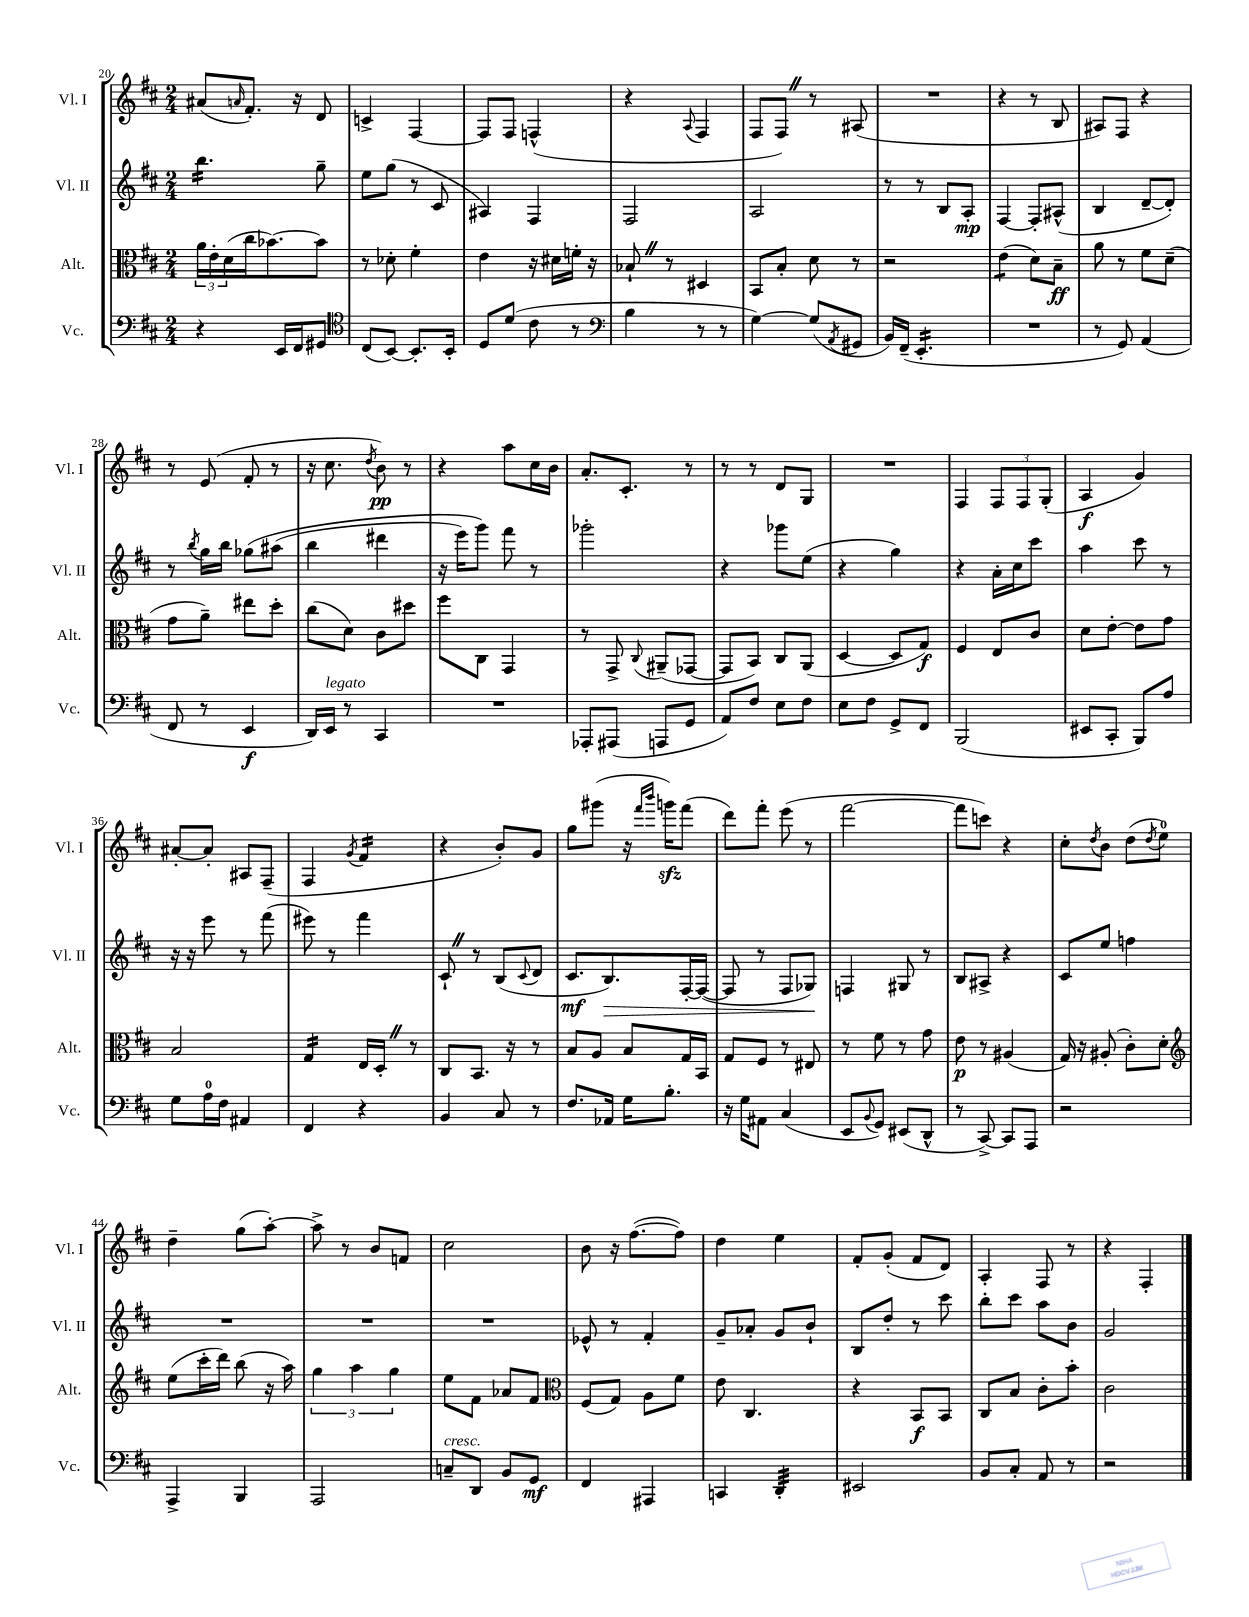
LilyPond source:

<<
\new StaffGroup <<
\new Staff = "s0" \with { instrumentName = "Vl. I" shortInstrumentName = "Vl. I" } {
    \clef treble \key d \major \numericTimeSignature \time 2/4
    ais'8( \grace { a'16 } fis'8.-.) r16 d'8 |
    c'4-> fis4~ |
    fis8 fis8 f4-^( |
    r4 \appoggiatura { a8 } fis4 |
    fis8 fis8) \once \override BreathingSign.text = \markup { \musicglyph "scripts.caesura.straight" } \breathe r8 ais8( |
    R2 |
    r4 r8 b8 |
    ais8) fis8 r4 |
    r8 e'8( fis'8-. r8 |
    r16 cis''8. \acciaccatura { d''8 } b'8\pp) r8 |
    r4 a''8 cis''16 b'16 |
    a'8.-. cis'8.-. r8 |
    r8 r8 d'8 g8 |
    R2 |
    fis4 \tuplet 3/2 { fis8 fis8 g8-.( } |
    a4\f g'4) |
    ais'8~-. ais'8-. ais8 fis8--( |
    fis4 \acciaccatura { g'8 } fis'4:16 |
    r4 b'8-.) g'8 |
    g''8 gis'''8( r16 \grace { fis'''16 b'''16 } g'''16\sfz) fis'''8( |
    d'''8) fis'''8-. e'''8( r8 |
    fis'''2~ |
    fis'''8 c'''8) r4 |
    cis''8-. \acciaccatura { d''8 } b'8 d''8( \acciaccatura { d''8 } e''8-0) |
    d''4-- g''8( a''8~-.) |
    a''8-> r8 b'8 f'8 |
    cis''2 |
    b'8 r16 fis''8.~( fis''8) |
    d''4 e''4 |
    fis'8-. g'8-.( fis'8 d'8) |
    a4-. fis8 r8 |
    r4 fis4-. \bar "|." |
}
\new Staff = "s1" \with { instrumentName = "Vl. II" shortInstrumentName = "Vl. II" } {
    \clef treble \key d \major \numericTimeSignature \time 2/4
    b''4.:16 g''8-- |
    e''8 g''8( r8 cis'8 |
    ais4) fis4 |
    fis2 |
    a2 |
    r8 r8 b8 a8-.\mp |
    fis4~ fis8-. ais8-^( |
    b4 d'8~-- d'8-.) |
    r8 \acciaccatura { b''8 } g''16 b''16 ges''8\( ais''8( |
    b''4 dis'''4 |
    r16 e'''16) g'''8\) fis'''8 r8 |
    ges'''2-. |
    r4 ges'''8 e''8( |
    r4 g''4) |
    r4 a'16-. cis''16 cis'''8 |
    a''4 cis'''8 r8 |
    r16 r16 e'''8 r8 fis'''8( |
    eis'''8) r8 fis'''4 |
    cis'8-! \once \override BreathingSign.text = \markup { \musicglyph "scripts.caesura.straight" } \breathe r8 b8( \appoggiatura { cis'8 } d'8 |
    cis'8.\mf b8.\>) fis16~-. fis16~( |
    fis8 r8 fis8 ges8\!) |
    f4 gis8 r8 |
    b8 ais8-> r4 |
    cis'8 e''8 f''4 |
    R2 |
    R2 |
    R2 |
    ees'8-^ r8 fis'4-. |
    g'8-- aes'8-. g'8 b'8-! |
    b8 d''8-. r8 cis'''8 |
    b''8-. cis'''8 a''8 b'8 |
    g'2 \bar "|." |
}
\new Staff = "s2" \with { instrumentName = "Alt." shortInstrumentName = "Alt." } {
    \clef alto \key d \major \numericTimeSignature \time 2/4
    \tuplet 3/2 { a'16 e'16-. d'16( } cis''16 bes'8.~) bes'8 |
    r8 des'8-. fis'4-. |
    e'4 r16 dis'16 f'16-. r16 |
    bes8-! \once \override BreathingSign.text = \markup { \musicglyph "scripts.caesura.straight" } \breathe r8 dis4 |
    b,8 b8-. d'8 r8 |
    r2 |
    e'4:8( d'8) b8--\ff |
    a'8 r8 fis'8 d'8--( |
    g'8 a'8--) eis''8 d''8-. |
    cis''8( d'8) cis'8 dis''8 |
    fis''8 cis8 g,4 |
    r8 g,8-> \appoggiatura { cis8 } ais,8--( ges,8~ |
    ges,8 b,8) cis8 a,8( |
    d4~ d8 g8\f) |
    fis4 e8 cis'8 |
    d'8 e'8~-. e'8 g'8 |
    b2 |
    g4:16 e16 d16-. \once \override BreathingSign.text = \markup { \musicglyph "scripts.caesura.straight" } \breathe r8 |
    cis8 b,8. r16 r8 |
    b8 a8 b8 g16 b,16 |
    g8 fis8 r8 eis8 |
    r8 fis'8 r8 g'8 |
    e'8\p r8 ais4( |
    g16) r16 ais8-.( cis'8-.) d'8-. |
    \clef treble e''8( cis'''16-. d'''16) b''8( r16 a''16) |
    \tuplet 3/2 { g''4 a''4 g''4 } |
    e''8 fis'8 aes'8 fis'8 |
    \clef alto fis8( g8) a8 fis'8 |
    e'8 cis4. |
    r4 b,8\f b,8 |
    cis8 b8 cis'8-. b'8-. |
    cis'2 \bar "|." |
}
\new Staff = "s3" \with { instrumentName = "Vc." shortInstrumentName = "Vc." } {
    \clef bass \key d \major \numericTimeSignature \time 2/4
    r4 e,16 fis,16 gis,8 |
    \clef tenor cis8( b,8~) b,8.-. b,16-. |
    d8 d'8( cis'8 r8 |
    \clef bass b4 r8 r8 |
    g4~) g8( \acciaccatura { a,8 } gis,8 |
    b,16) fis,16--( e,4.:16-. |
    R2 |
    r8 g,8) a,4( |
    fis,8 r8 e,4\f |
    d,16) e,16^\markup { \italic "legato" } r8 cis,4 |
    R2 |
    aes,,8-. ais,,8( a,,8 g,8 |
    a,8) fis8 e8 fis8 |
    e8 fis8 g,8-> fis,8 |
    b,,2( |
    eis,8 cis,8-. b,,8) a8 |
    g8 a16-0 fis16 ais,4 |
    fis,4 r4 |
    b,4 cis8 r8 |
    fis8. aes,16 g16 b8.-. |
    r16 g16 ais,8 cis4( |
    e,8 \appoggiatura { b,8 } g,8) eis,8( d,8-^ |
    r8 cis,8~->) cis,8 a,,8 |
    r2 |
    a,,4-> b,,4 |
    a,,2 |
    c8--^\markup { \italic "cresc." } d,8 b,8 g,8\mf |
    fis,4 ais,,4 |
    c,4 d,4:32-. |
    eis,2 |
    b,8 cis8-. a,8 r8 |
    r2 \bar "|." |
}
>>
>>
\layout { \context { \Score currentBarNumber = #20 } }
